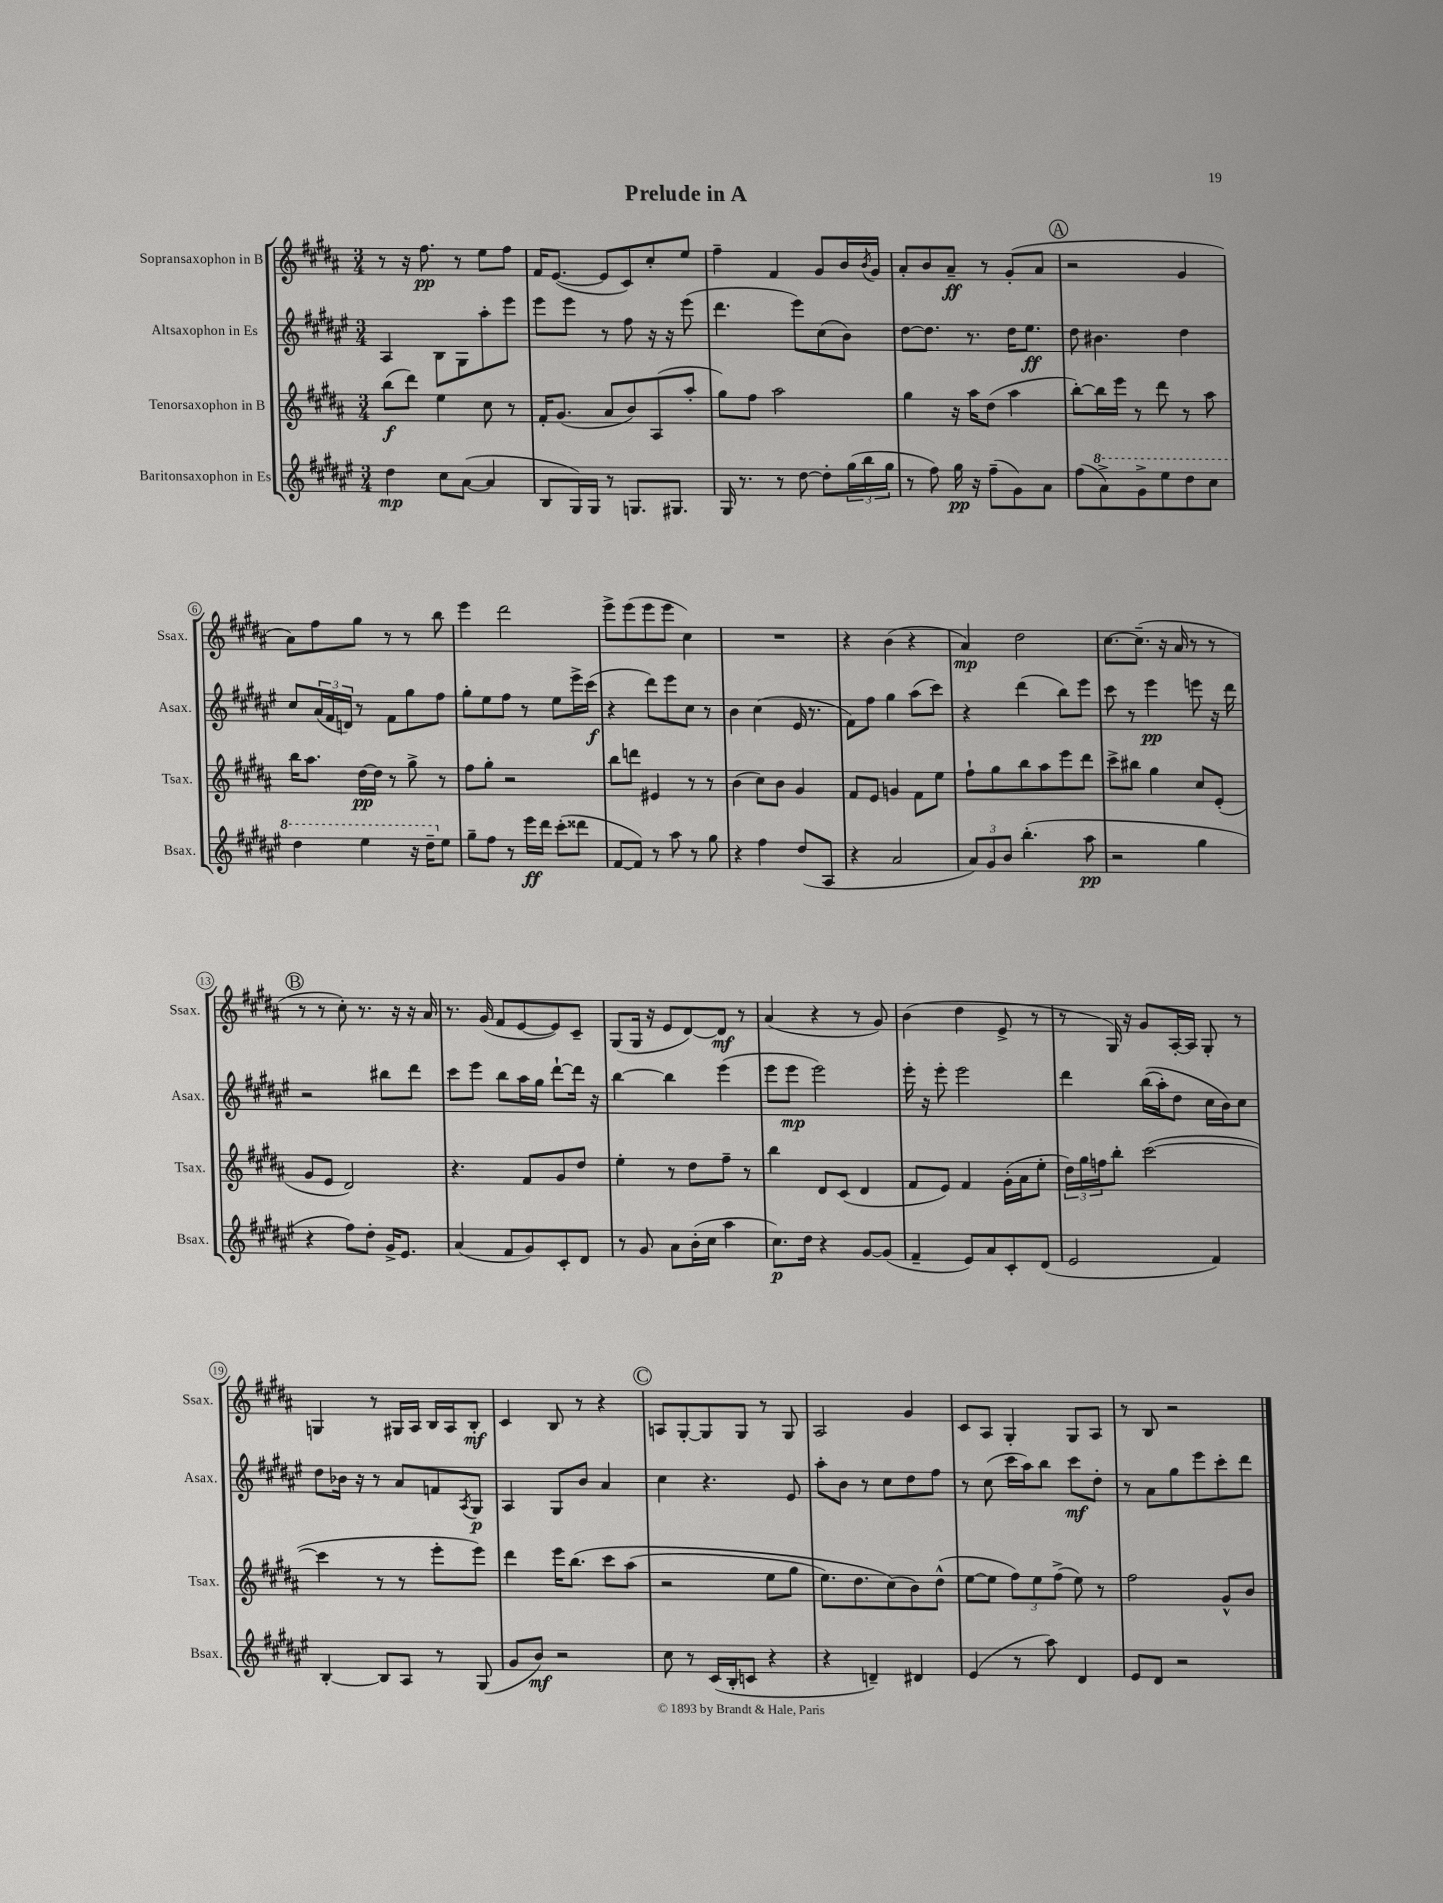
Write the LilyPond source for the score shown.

\header { title = "Prelude in A" }
<<
\new StaffGroup <<
\new Staff = "s0" \with { instrumentName = "Sopransaxophon in B" shortInstrumentName = "Ssax." } {
    \clef treble \key b \major \numericTimeSignature \time 3/4
    r8 r16 fis''8.\pp r8 e''8 fis''8 |
    fis'16 e'8.~( e'8 cis'8) cis''8-. e''8 |
    fis''4-- fis'4 gis'8 b'16 \acciaccatura { b'8 } gis'16 |
    ais'8-. b'8 ais'8--\ff r8 gis'8-.( ais'8 |
    \mark \markup { \circle "A" } r2 gis'4 |
    ais'8) fis''8 gis''8 r8 r8 b''8 |
    e'''4 dis'''2 |
    e'''8-> e'''8( e'''8 e'''8 cis''4) |
    R2. |
    r4 b'4( r4 |
    ais'4\mp) dis''2 |
    cis''8.~ cis''8.--( r16 ais'16 r8 r8 |
    \mark \markup { \circle "B" } r8 r8 cis''8-.) r8. r16 r16 ais'16 |
    r8. gis'16( fis'8 e'8~ e'8) cis'8-- |
    gis8( gis16 r16 e'8 dis'8~) dis'8\mf r8 |
    ais'4( r4 r8 gis'8) |
    b'4( dis''4 e'8-> r8 |
    r8 gis16) r16 gis'8 ais16~-. ais16 gis8-. r8 |
    g4 r8 gis16 ais16 b16 ais16 b8-.\mf |
    cis'4 b8 r8 r4 |
    \mark \markup { \circle "C" } a8 gis8~-. gis8 gis8 r8 gis8 |
    ais2 gis'4 |
    cis'8 ais8 gis4-. gis8 ais8 |
    r8 b8 r2 \bar "|." |
}
\new Staff = "s1" \with { instrumentName = "Altsaxophon in Es" shortInstrumentName = "Asax." } {
    \clef treble \key fis \major \numericTimeSignature \time 3/4
    ais4 b8 gis8 ais''8-. eis'''8 |
    eis'''8 eis'''8 r8 fis''8 r16 r16 eis'''8( |
    dis'''4. eis'''8) cis''8( b'8) |
    dis''8~ dis''8. r8. dis''16 eis''8.\ff |
    \mark \markup { \circle "A" } dis''8 bis'4. dis''4 |
    cis''8 \tuplet 3/2 { ais'16( fis'16 d'16) } r8 fis'8 gis''8 fis''8 |
    gis''8-. eis''8 fis''8 r8 eis''8 eis'''16-> cis'''16\f( |
    r4 dis'''8) eis'''8 cis''8 r8 |
    b'4 cis''4( eis'16 r8. |
    fis'8) fis''8 gis''4 ais''8( cis'''8) |
    r4 dis'''4( b''8) eis'''8 |
    cis'''8 r8 eis'''4\pp e'''8 r16 dis'''16 |
    \mark \markup { \circle "B" } r2 bis''8 dis'''8 |
    cis'''8 eis'''8 b''8 ais''16 gis''16 dis'''8~-! dis'''16 r16 |
    b''4~ b''4 eis'''4( |
    eis'''8 eis'''8\mp eis'''2) |
    eis'''16-. r16 eis'''8-. eis'''2 |
    dis'''4 b''16(\( ais''16-.) dis''8 cis''16 b'16\) cis''8 |
    dis''8 bes'16 r16 r8 ais'8 f'8 \acciaccatura { ais8 } gis8\p |
    ais4 gis8 b'8 ais'4 |
    \mark \markup { \circle "C" } cis''4 r4. eis'8 |
    ais''8-. b'8 r8 cis''8 dis''8 fis''8 |
    r8 cis''8( cis'''16 ais''16) b''8 cis'''8\mf dis''8-. |
    r8 ais'8 gis''8 eis'''8 cis'''8-. dis'''8 \bar "|." |
}
\new Staff = "s2" \with { instrumentName = "Tenorsaxophon in B" shortInstrumentName = "Tsax." } {
    \clef treble \key b \major \numericTimeSignature \time 3/4
    b''8\f( dis'''8) e''4 cis''8 r8 |
    fis'16-. gis'8.( ais'8 b'8) ais8( ais''8-. |
    gis''8) fis''8 ais''2 |
    gis''4 r16 ais''16 dis''8( ais''4 |
    \mark \markup { \circle "A" } b''8~-.) b''16 e'''16 r8 dis'''8 r8 ais''8 |
    b''16 ais''8. dis''16~\pp dis''16 r8 gis''8-> r8 |
    fis''8 gis''8-. r2 |
    b''8 d'''8 eis'4 r8 r8 |
    b'4( cis''8) b'8 gis'4 |
    fis'8 e'8 g'4 fis'8 e''8 |
    fis''8-! gis''8 b''8 ais''8 e'''8 dis'''8 |
    cis'''8-> bis''8 gis''4 cis''8 e'8-.( |
    \mark \markup { \circle "B" } gis'8 e'8 dis'2) |
    r4. fis'8 gis'8 dis''8 |
    e''4-. r8 dis''8 fis''8-- r8 |
    b''4 dis'8 cis'8( dis'4 |
    fis'8 e'8) fis'4 gis'16-.( ais'16 e''8-. |
    \tuplet 3/2 { dis''16) gis''16 f''16 } b''8-. cis'''2~( |
    cis'''4 r8 r8 e'''8-. e'''8) |
    dis'''4 e'''16 b''8.\( cis'''8 ais''8( |
    \mark \markup { \circle "C" } r2 e''8 gis''8 |
    e''8.) dis''8. cis''8(\) b'8) dis''8-^( |
    e''8~ e''8 \tuplet 3/2 { fis''8) e''8 fis''8->( } e''8) r8 |
    fis''2 gis'8-^ b'8 \bar "|." |
}
\new Staff = "s3" \with { instrumentName = "Baritonsaxophon in Es" shortInstrumentName = "Bsax." } {
    \clef treble \key fis \major \numericTimeSignature \time 3/4
    dis''4\mp cis''8 ais'8~( ais'4 |
    b8 gis16) gis16 r8 g8. gis8. |
    gis16 r8. r8 dis''8~ dis''8-. \tuplet 3/2 { gis''16( b''16 gis''16 } |
    r8 fis''8) gis''16\pp r16 fis''8--( gis'8) ais'8 |
    \mark \markup { \circle "A" } fis''8( \ottava #1 ais''8->) gis''8-> eis'''8 dis'''8 cis'''8 |
    dis'''4 eis'''4 r16 dis'''16-- \ottava #0 eis''8 |
    gis''8-- fis''8 r8 eis'''16\ff dis'''16 cis'''8-.( disis'''8 |
    fis'8~ fis'8) r8 ais''8 r8 gis''8 |
    r4 fis''4 dis''8( ais8 |
    r4 ais'2 |
    \tuplet 3/2 { ais'8) gis'8 b'8 } b''4.-.( ais''8\pp |
    r2 gis''4 |
    \mark \markup { \circle "B" } r4 fis''8) dis''8-. gis'16-> eis'8. |
    ais'4( fis'8 gis'8) cis'8-. dis'8 |
    r8 gis'8 ais'8 b'16-.( cis''16 ais''4 |
    cis''8.\p) dis''16 r4 gis'8~ gis'8( |
    fis'4-- eis'8) ais'8 cis'8-. dis'8( |
    eis'2 fis'4) |
    b4~-. b8 ais8 r8 gis8( |
    gis'8 b'8\mf) r2 |
    \mark \markup { \circle "C" } cis''8 r8 cis'16( b16-. c'8 r4 |
    r4 d'4--) dis'4 |
    eis'4( r8 ais''8) dis'4 |
    eis'8 dis'8 r2 \bar "|." |
}
>>
>>
\layout { \context { \Score \override BarNumber.stencil = #(make-stencil-circler 0.1 0.3 ly:text-interface::print) } }
